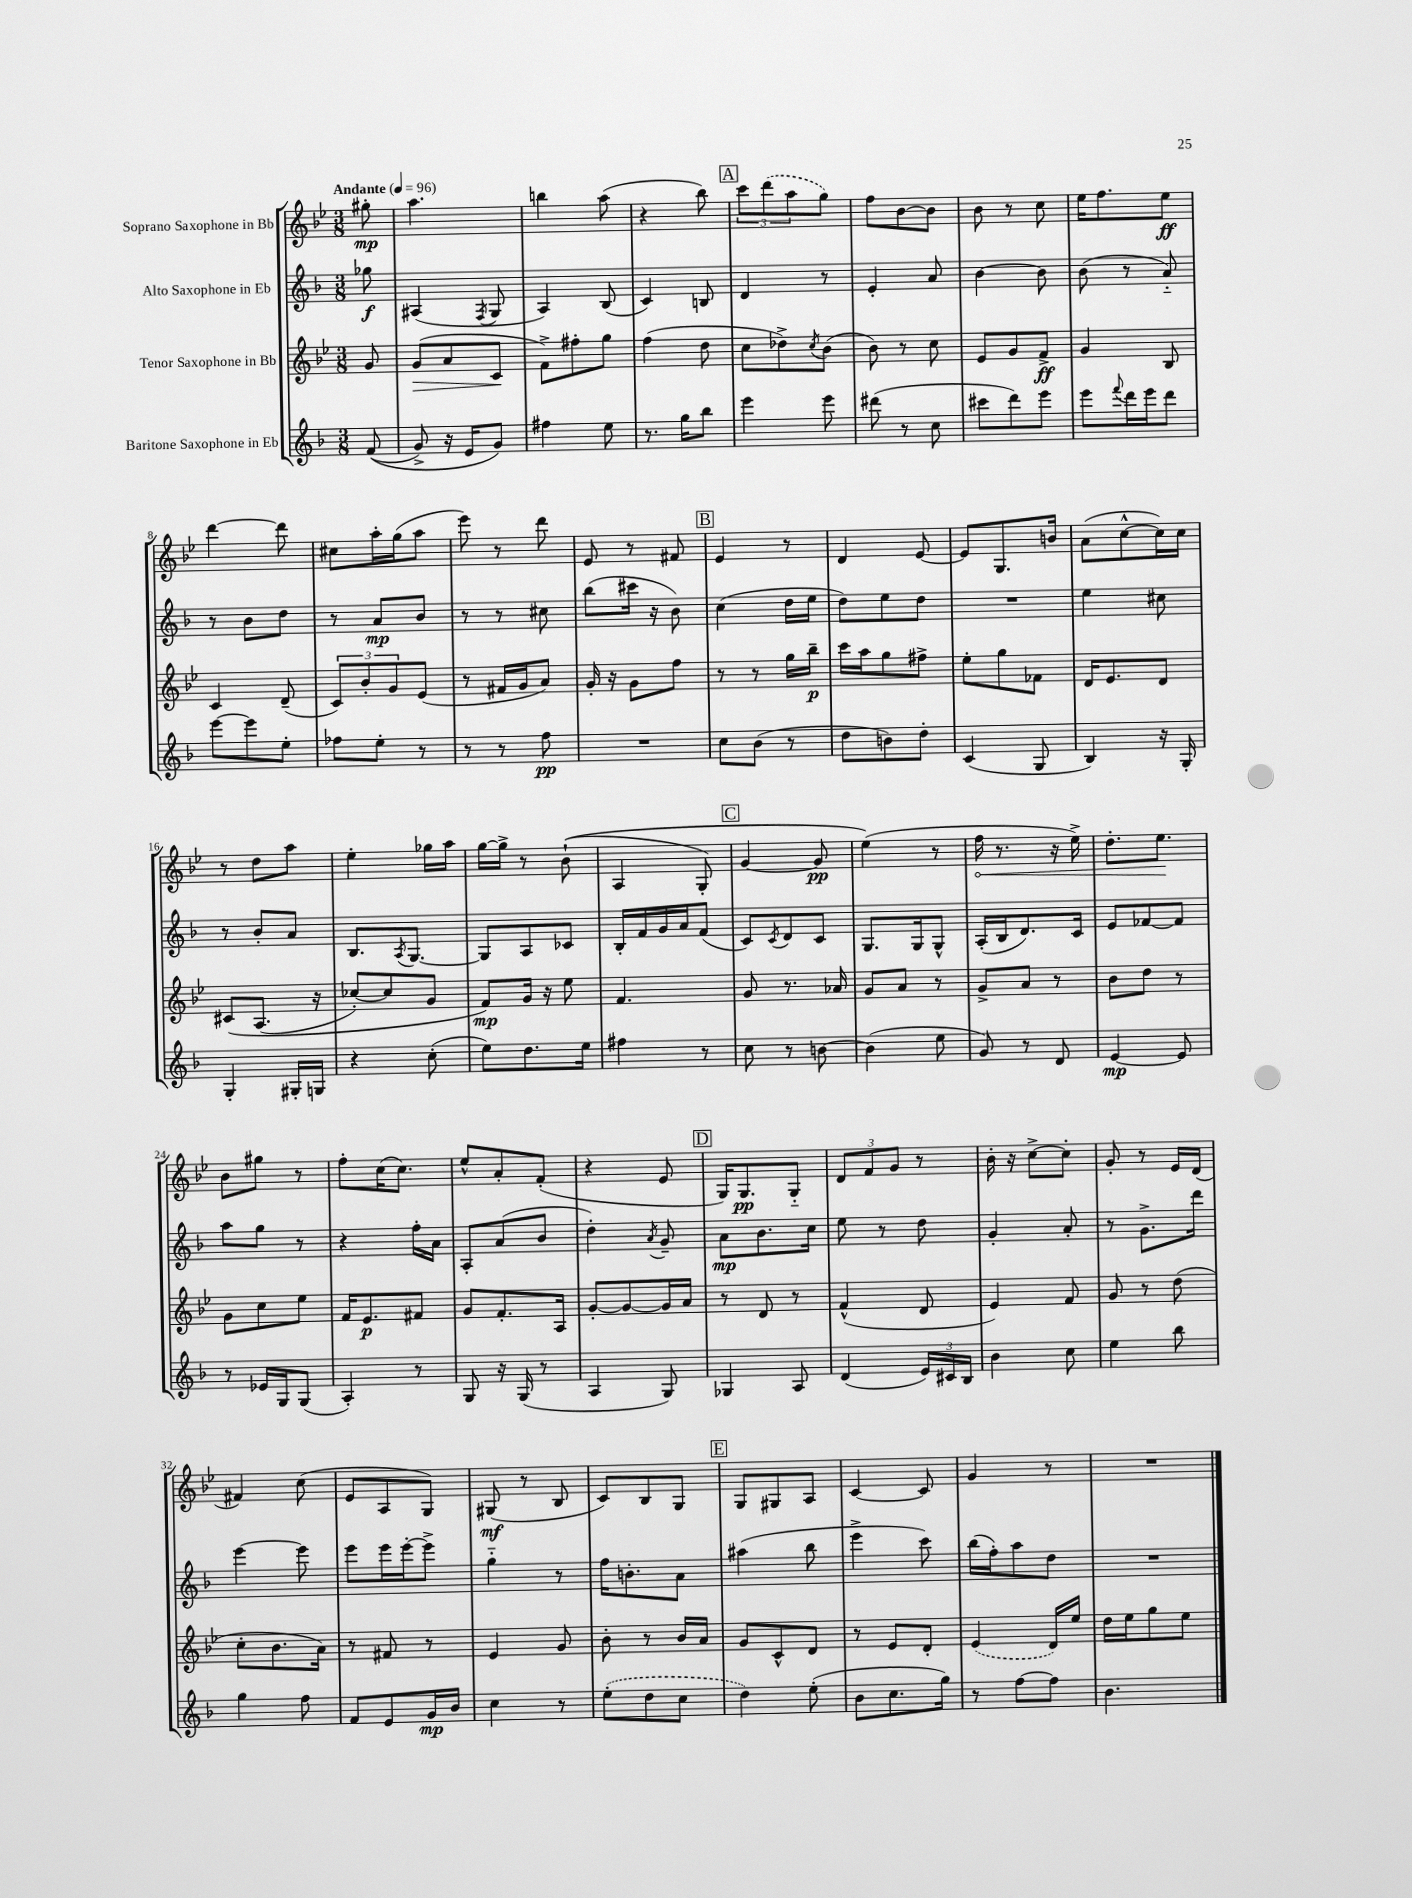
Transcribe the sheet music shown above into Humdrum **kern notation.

**kern	**kern	**kern	**kern
*staff4	*staff3	*staff2	*staff1
*clefG2	*clefG2	*clefG2	*clefG2
*k[b-]	*k[b-e-]	*k[b-]	*k[b-e-]
*M3/8	*M3/8	*M3/8	*M3/8
*MM96	*MM96	*MM96	*MM96
&((8f/	8g/	8gg-\	8gg#'\
=	=	=	=
8g^/)	(8g/L	(4A#/	4.aa\
16r	8a/	.	.
16e/LK	.	.	.
.	.	8qF/	.
8g/J&)	8c/J	8G/	.
=	=	=	=
4ff#\	8f^\L)	4A/)	4bb\
.	8ff#'\	.	.
8ee\	8gg\J	(8B-/	(8aa\
=	=	=	=
8.r	(4ff\	4c/)	4r
16gg\LK	.	.	.
8bb-\J	8dd\	8B/	8bb-\)
=	=	=	=
4eee\	8cc\L	4d/	12ccc\L
.	.	.	(12ddd\
.	8dd-^\)	.	.
.	.	.	12aa\
.	8qcc/	.	.
8eee\	(8b-\J	8r	8gg\J)
=	=	=	=
(8ddd#\	8b-\)	4e'/	8ff\L
8r	8r	.	[8b-\
8cc\	8cc\	8a/	8b-\]J
=	=	=	=
8ccc#\L	8e-/L	[4b-\	8b-\
8ddd\)	8g/	.	8r
8eee\J	8f^/J	8b-\]	8cc\
=	=	=	=
8eee\L	4g/	(8b-\	16ee-\LK
.	.	.	8.ff\
8qqfff/	.	.	.
16ddd\L	.	8r	.
16eee\J	.	.	.
8ddd\J	8B-/	8a'~/)	8ee-\J
=	=	=	=
[8eee\L	4c/	8r	[4ddd\
8eee\]	.	8b-\L	.
8ee'\J	(8d~/	8dd\J	8ddd\]
=	=	=	=
8ff-\L	12c/L)	8r	8cc#\L
.	12b-'/	.	.
8ee'\J	.	8a/L	16aa'\L
.	12g/	.	.
.	.	.	(16gg\J
8r	(8e-/J	8b-/J	8aa\J
=	=	=	=
8r	8r	8r	8eee-\)
8r	16f#/LL	8r	8r
.	16g/J	.	.
8ff\	8a/J)	8cc#\	8ddd\
=	=	=	=
4.r	16g'/	(8bb-\L	8e-/
.	16r	.	.
.	8g\L	16ccc#\Jk	8r
.	.	16r	.
.	8ff\J	8b-\)	8f#/
=	=	=	=
8cc\L	8r	(4cc\	4e-/
(8b-\J	8r	.	.
8r	16gg\LL	16dd\LL	8r
.	16bb-~\JJ	16ee\JJ	.
=	=	=	=
8dd\L	16ccc\LL	8dd\L)	4d/
.	16aa\J	.	.
8b\)	8gg\	8ee\	.
8dd'\J	8ff#^\J	8dd\J	[8e-/
=	=	=	=
(4c/	8ee-'\L	4.r	8e-/]L
.	8gg\	.	8.G/
8G/	8f-\J	.	.
.	.	.	16b/Jk
=	=	=	=
4B-/)	16d/LK	4ee\	(8a\L
.	8.e-/	.	.
.	.	.	[8cc^^\
16r	8d/J	8cc#\	16cc\]L)
16G'/	.	.	16cc\JJ
=	=	=	=
4G'/	&(8c#/L	8r	8r
.	(8.A/J	8b-'/L	8dd\L
16G#'/LL	.	8a/J	8aa\J
16G/JJ	16r	.	.
=	=	=	=
4r	[8cc-'/L)	8.B-/L	4ee-'\
.	8cc-/]	.	.
.	.	8qA/	.
.	.	[8.G/J	.
(8cc'\	8g/J	.	16gg-\LL
.	.	.	16aa\JJ
=	=	=	=
8ee\L)	8f/L&)	8G/]L	[16gg\LL
.	.	.	16gg^\]JJ
8.dd\	16g/Jk	8A/	8r
.	16r	.	.
.	8ee-\	8c-/J	&((8b-`\
16ee\Jk	.	.	.
=	=	=	=
4ff#\	4.f/	16B-'/LL	4A/
.	.	16f/	.
.	.	16g/	.
.	.	16a/J	.
8r	.	(8f/J	8G'/)
=	=	=	=
8cc\	8g/	8c/L)	[4g/
.	.	8qc/	.
8r	8.r	8d/	.
[8b\	.	8c/J	8g/]
.	16a-/	.	.
=	=	=	=
(4b\]	8g/L	8.G/L	(4ee-\&)
.	8a/J	.	.
.	.	16G/k	.
8ee\	8r	8G^^/J	8r
=	=	=	=
8g/)	8g^/L	(16A'/LL	16ff\
.	.	16B-/J	8.r
8r	8a/J	8.d/)	.
8d/	8r	.	16r
.	.	16c/Jk	16ee-^\)
=	=	=	=
[4e/	8b-\L	8e/L	8.dd'\L
.	8dd\J	[8f-/	.
.	.	.	8.ee-\J
8e/]	8r	8f-/]J	.
=	=	=	=
8r	8g\L	8aa\L	8b-\L
16e-/LL	8cc\	8gg\J	8gg#\J
16G/J	.	.	.
(8G/J	8ee-\J	8r	8r
=	=	=	=
4A'/)	16f/LK	4r	8ff'\L
.	8.e-/	.	.
.	.	.	(16cc\K
.	.	.	8.cc\J)
8r	8f#/J	16ff'\LL	.
.	.	16a\JJ	.
=	=	=	=
8G/	8g/L	8A'/L	8ee-^^/L
16r	8.f'/	(8a/	8a'/
(16G/	.	.	.
8r	.	8b-/J	(8f'/J
.	16A/Jk	.	.
=	=	=	=
4A/	[8g'/L	4dd'\)	4r
.	8g/_	.	.
.	.	8qa/	.
8G/)	16g/]L	8g~/	8e-/
.	16a/JJ	.	.
=	=	=	=
4G-/	8r	8a\L	16G/LK)
.	.	.	8.G/
.	8d/	8.b-\	.
8A/	8r	.	8G'~/J
.	.	16cc\Jk	.
=	=	=	=
(4d/	(4f^^/	8ee\	12d/L
.	.	.	12f/
.	.	8r	.
.	.	.	12g/J
24e/LL)	8d/	8dd\	8r
24c#/	.	.	.
24B-/JJ	.	.	.
=	=	=	=
4b-\	4e-/)	4g'/	16b-'\
.	.	.	16r
.	.	.	[8cc^\L
8cc\	8f/	8a'/	8cc'\]J
=	=	=	=
4ee\	8g/	8r	8g'/
.	8r	8.g^\L	8r
8bb-\	(8dd\	.	16e-/LL
.	.	16ddd\Jk	(16d/JJ
=	=	=	=
4gg\	8cc'\L	[4eee\	4f#/)
.	8.b-\	.	.
8ff\	.	8eee\]	(8cc\
.	16a\Jk)	.	.
=	=	=	=
8f/L	8r	8eee\L	8e-/L
8e/	8f#/	16eee\L	8A/
.	.	[16eee'\J	.
16g/L	8r	8eee^\]J	8G/J)
16b-/JJ	.	.	.
=	=	=	=
4cc\	4e-/	4gg'~\	(8G#/
.	.	.	8r
8r	8g/	8r	8B-/
=	=	=	=
(8ee'\L	8b-'\	16ff\LK	8c/L)
.	.	8.b'\	.
8dd\	8r	.	8B-/
8cc\J	16b-/LL	8a\J	8G/J
.	16a/JJ	.	.
=	=	=	=
4dd\)	8g/L	(4aa#\	8G/L
.	8c^^/	.	8G#/
(8ee'\	8d/J	8bb-\	8A/J
=	=	=	=
8b-\L	8r	4eee^\	[4c/
8.cc\	8e-/L	.	.
.	8d'/J	8ccc\)	8c/]
16gg\Jk)	.	.	.
=	=	=	=
8r	(4e-/	(16bb-\LL	4g/
.	.	16ff'\J)	.
[8ff\L	.	8aa\	.
8ff\]J	16d/LL)	8dd\J	8r
.	16ee-/JJ	.	.
=	=	=	=
4.b-\	16dd\LL	4.r	4.r
.	16ee-\J	.	.
.	8gg\	.	.
.	8ee-\J	.	.
==	==	==	==
*-	*-	*-	*-
